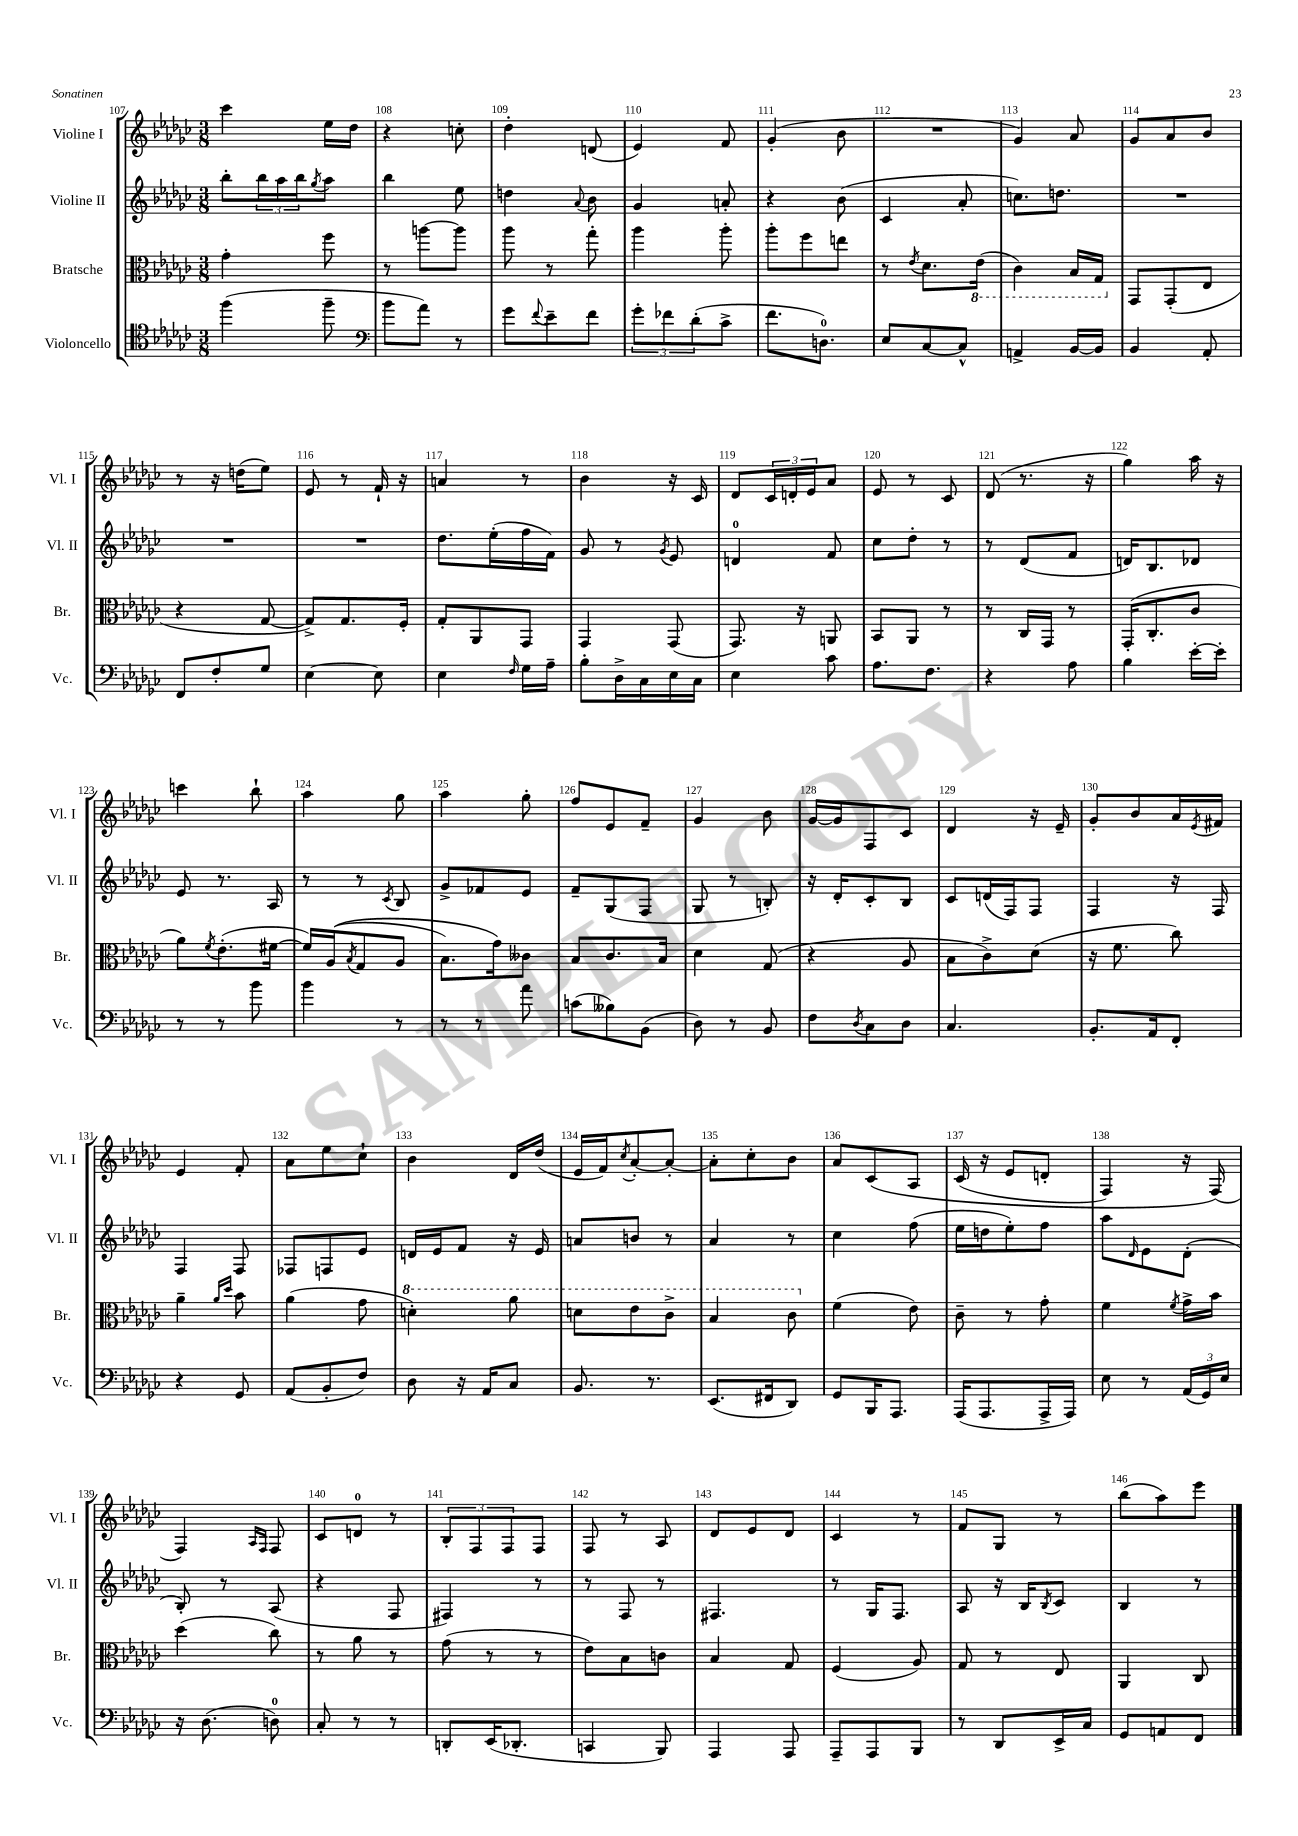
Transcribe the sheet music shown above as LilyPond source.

<<
\new StaffGroup <<
\new Staff = "s0" \with { instrumentName = "Violine I" shortInstrumentName = "Vl. I" } {
    \clef treble \key ges \major \numericTimeSignature \time 3/8
    ces'''4 ees''16 des''16 |
    r4 c''8-. |
    des''4-. d'8( |
    ees'4) f'8 |
    ges'4-.( bes'8 |
    R4. |
    ges'4) aes'8 |
    ges'8 aes'8 bes'8 |
    r8 r16 d''16( ees''8) |
    ees'8 r8 f'16-! r16 |
    a'4 r8 |
    bes'4 r16 ces'16 |
    des'8 \tuplet 3/2 { ces'16 d'16-. ees'16 } aes'8 |
    ees'8 r8 ces'8 |
    des'8( r8. r16 |
    ges''4) aes''16 r16 |
    c'''4 bes''8-! |
    aes''4 ges''8 |
    aes''4 ges''8-. |
    f''8 ees'8 f'8-- |
    ges'4 bes'8 |
    ges'16~ ges'16 f8 ces'8 |
    des'4 r16 ees'16-- |
    ges'8-. bes'8 aes'16 \acciaccatura { ees'8 } fis'16 |
    ees'4 f'8-. |
    aes'8 ees''8 ces''8-! |
    bes'4 des'16 des''16( |
    ees'16 f'16) \acciaccatura { ces''8 } aes'8~-. aes'8~-. |
    aes'8-. ces''8-. bes'8 |
    aes'8 ces'8\( aes8 |
    ces'16( r16 ees'8 d'8-. |
    f4) r16 f16(\) |
    f4) \grace { aes16 f16 } f8 |
    ces'8 d'8-0 r8 |
    \tuplet 3/2 { bes8-. f8 f8 } f8 |
    f8 r8 aes8 |
    des'8 ees'8 des'8 |
    ces'4 r8 |
    f'8 ges8 r8 |
    bes''8( aes''8) ees'''8 \bar "|." |
}
\new Staff = "s1" \with { instrumentName = "Violine II" shortInstrumentName = "Vl. II" } {
    \clef treble \key ges \major \numericTimeSignature \time 3/8
    bes''8-. \tuplet 3/2 { bes''16 aes''16 bes''16 } \acciaccatura { ges''8 } aes''8 |
    bes''4 ees''8 |
    d''4 \appoggiatura { aes'8 } bes'8 |
    ges'4 a'8-. |
    r4 bes'8( |
    ces'4 aes'8-. |
    c''8.) d''8. |
    R4. |
    R4. |
    R4. |
    des''8. ees''16-.( f''16 f'16) |
    ges'8 r8 \acciaccatura { ges'8 } ees'8 |
    d'4-0 f'8 |
    ces''8 des''8-. r8 |
    r8 des'8( f'8 |
    d'16) bes8. des'8 |
    ees'8 r8. aes16 |
    r8 r8 \acciaccatura { ces'8 } bes8 |
    ges'8-> fes'8 ees'8 |
    f'8-- ges8( f8 |
    ges8 r8 b8-.) |
    r16 des'16-. ces'8-. bes8 |
    ces'8 d'16( f16) f8 |
    f4 r16 f16 |
    f4 f8 |
    fes8 f8 ees'8 |
    d'16 ees'16 f'8 r16 ees'16 |
    a'8 b'8 r8 |
    aes'4 r8 |
    ces''4 f''8( |
    ees''16 d''16 ees''8-.) f''8 |
    aes''8 \grace { des'16 } ees'8 des'8-.( |
    bes8-.) r8 aes8( |
    r4 f8 |
    fis4) r8 |
    r8 f8 r8 |
    fis4. |
    r8 ges16 f8. |
    aes8 r16 bes16 \acciaccatura { bes8 } ces'8 |
    bes4 r8 \bar "|." |
}
\new Staff = "s2" \with { instrumentName = "Bratsche" shortInstrumentName = "Br." } {
    \clef alto \key ges \major \numericTimeSignature \time 3/8
    ges'4-. f''8 |
    r8 a''8~ a''8 |
    aes''8 r8 ges''8-. |
    aes''4 aes''8-. |
    aes''8-. f''8 e''8 |
    r8 \acciaccatura { ees'8 } des'8. \ottava #-1 ees16( |
    ces4) bes,16 ges,16 \ottava #0 |
    ges,8 ges,8-.( ees8 |
    r4 ges8~ |
    ges8->) ges8. f16-. |
    ges8-. aes,8 ges,8 |
    ges,4 ges,8( |
    ges,8.) r16 a,8 |
    bes,8 aes,8 r8 |
    r8 ces16 ges,16 r8 |
    ges,16-.( ces8.-. ces'8 |
    aes'8) \acciaccatura { f'8 } ees'8.-.( fis'16~ |
    fis'16) aes16(\( \acciaccatura { bes8 } ges8 aes8 |
    bes8.) ges'16\) ceses'8 |
    bes8 ces'8. bes16 |
    des'4 ges8( |
    r4 aes8 |
    bes8 ces'8->) des'8( |
    r16 f'8. ces''8) |
    aes'4-- \grace { aes'16 des''16 } bes'8 |
    aes'4( ges'8 |
    \ottava #1 d''4-.) aes''8 |
    d''8 ees''8 ces''8-> |
    bes'4 ces''8 \ottava #0 |
    f'4( ees'8) |
    ces'8-- r8 ges'8-. |
    f'4 \acciaccatura { f'8 } ges'16-> bes'16 |
    des''4( ces''8) |
    r8 aes'8 r8 |
    ges'8( r8 r8 |
    ees'8) bes8 c'8 |
    bes4 ges8 |
    f4( aes8) |
    ges8 r8 ees8 |
    aes,4 ces8 \bar "|." |
}
\new Staff = "s3" \with { instrumentName = "Violoncello" shortInstrumentName = "Vc." } {
    \clef tenor \key ges \major \numericTimeSignature \time 3/8
    f''4( f''8-- |
    \clef bass bes'8 aes'8) r8 |
    ges'8 \appoggiatura { f'8 } ees'8-- f'8 |
    \tuplet 3/2 { ges'8-. fes'8 des'8-.( } ces'8-> |
    f'8. d8.-0) |
    ees8 ces8~ ces8-^ |
    a,4-> bes,16~ bes,16 |
    bes,4 aes,8-. |
    f,8 f8-. ges8 |
    ees4~ ees8 |
    ees4 \grace { f16 } ges16 aes16-- |
    bes8-. des16-> ces16 ees16 ces16 |
    ees4 ces'8 |
    aes8. f8. |
    r4 aes8 |
    bes4 ees'16~-. ees'16-. |
    r8 r8 bes'8 |
    bes'4 r8 |
    r8 r8 aes'8 |
    c'8( beses8) bes,8( |
    des8) r8 bes,8 |
    f8 \acciaccatura { des8 } ces8 des8 |
    ces4. |
    bes,8.-. aes,16 f,8-. |
    r4 ges,8 |
    aes,8( bes,8-. f8) |
    des8 r16 aes,16 ces8 |
    bes,8. r8. |
    ees,8.( fis,16 des,8) |
    ges,8 bes,,16 aes,,8. |
    aes,,16( aes,,8. aes,,16-> aes,,16) |
    ees8 r8 \tuplet 3/2 { aes,16( ges,16) ees16 } |
    r16 des8.( d8-0) |
    ces8-. r8 r8 |
    d,8-. ees,16( des,8.-. |
    c,4 bes,,8) |
    aes,,4 aes,,8 |
    aes,,8-- aes,,8 bes,,8 |
    r8 des,8 ees,16-> ces16 |
    ges,8 a,8 f,8 \bar "|." |
}
>>
>>
\layout { \context { \Score currentBarNumber = #107 \override BarNumber.break-visibility = ##(#f #t #t) barNumberVisibility = #all-bar-numbers-visible } }
